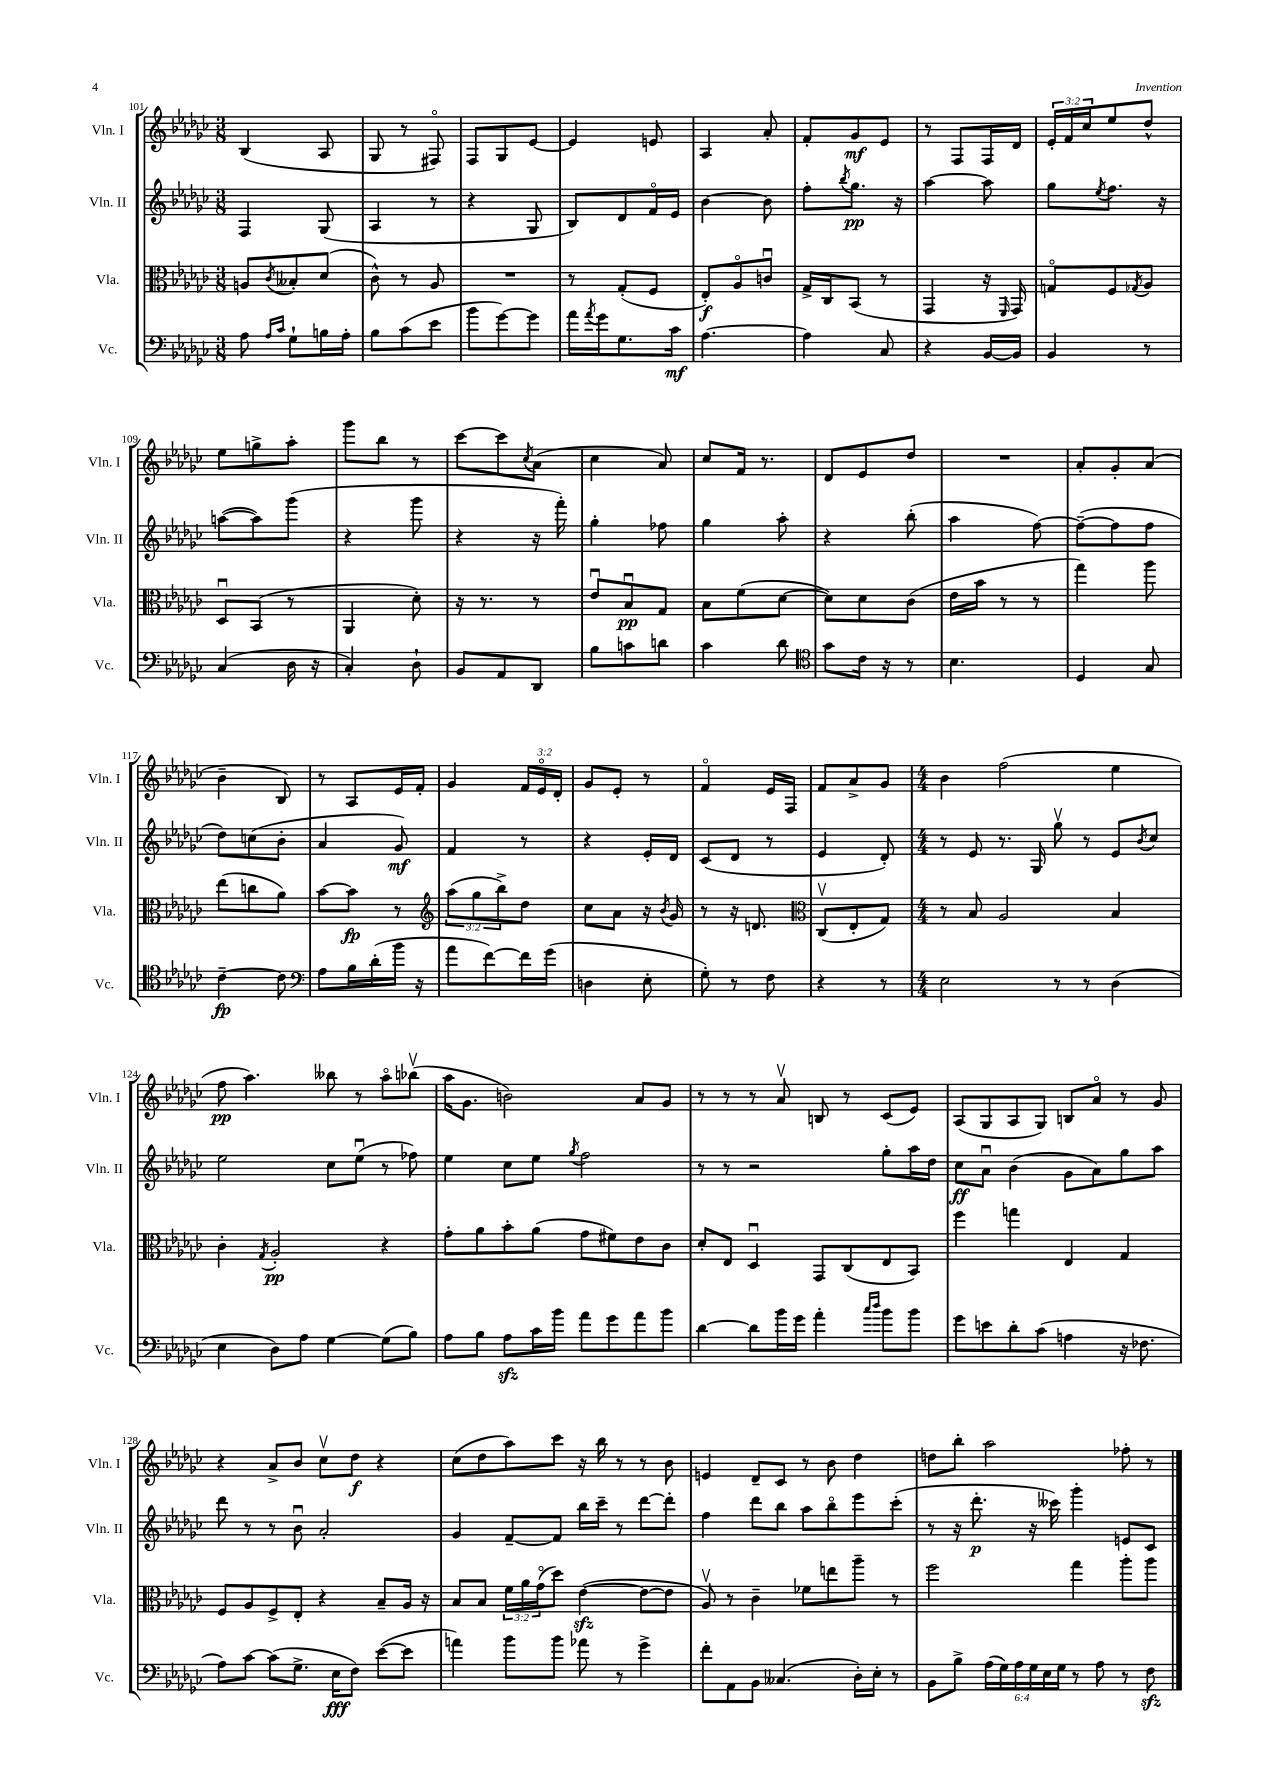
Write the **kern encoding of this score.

**kern	**kern	**kern	**kern
*staff4	*staff3	*staff2	*staff1
*clefF4	*clefC3	*clefG2	*clefG2
*k[b-e-a-d-g-c-]	*k[b-e-a-d-g-c-]	*k[b-e-a-d-g-c-]	*k[b-e-a-d-g-c-]
*M3/8	*M3/8	*M3/8	*M3/8
8A-	8A	4F	(4B-
16qqA-	.	.	.
16qqc-	8qc-	.	.
8G-`	8B--'	.	.
16B	(8d-	(8G-	8A-
16A-'	.	.	.
=	=	=	=
8B-	8c-^^)	4A-	8G-
(8c-	8r	.	8r
8e-	8A-	8r	8F#o)
=	=	=	=
8b-	4.r	4r	8F
[8g-)	.	.	8G-
8g-]	.	8G-	[8e-
=	=	=	=
16a-	8r	8B-)	4e-]
8qa-	.	.	.
16g-	.	.	.
8.G-	(8G-'	8d-	.
.	8F	16fo	8e
16c-	.	16e-	.
=	=	=	=
[4.A-	8E-')	[4b-	4A-
.	8A-o	.	.
.	8cu	8b-]	8a-'
=	=	=	=
4A-]	16G-^	8ff'	8f'
.	16C-	.	.
.	.	8qbb-	.
.	(8BB-	8.gg-	8g-
8C-	8r	.	8e-
.	.	16r	.
=	=	=	=
4r	4GG-	[4aa-	8r
.	.	.	8F
[16BB-	16r	8aa-]	16F
.	16qqFF	.	.
16BB-]	16GG-)	.	16d-
=	=	=	=
4BB-	8Go	8gg-	24e-'
.	.	.	24f
.	.	.	24cc-
.	.	8qee-	.
.	8F	8.ff	8ee-
.	8qG-	.	.
8r	8A-	.	8dd-^^
.	.	16r	.
=	=	=	=
(4C-	8D-u	([8aa	8ee-
.	(8BB-	8aa])	8gg^
16D-	8r	(8ggg-	8aa-'
16r	.	.	.
=	=	=	=
4C-')	4AA-	4r	8ggg-
.	.	.	8bb-
8D-`	8d-')	8ggg-	8r
=	=	=	=
8BB-	16r	4r	[8ccc-
.	8.r	.	.
8AA-	.	.	8ccc-]
.	.	.	8qcc-
8DD-	8r	16r	(8a-
.	.	16fff')	.
=	=	=	=
8B-	8e-u	4gg-'	4cc-
8c	8B-u	.	.
8d	8G-	8ff-	8a-)
=	=	=	=
4c-	8B-	4gg-	8cc-
.	(8f	.	16f
.	.	.	8.r
8d-	[8d-	8aa-'	.
=	=	=	=
*clefC4	*	*	*
8g-	8d-])	4r	8d-
16c-	8d-	.	8e-
16r	.	.	.
8r	(8c-	(8bb-'	8dd-
=	=	=	=
4.B-	16e-	4aa-	4.r
.	16b-	.	.
.	8r	.	.
.	8r	[8ff)	.
=	=	=	=
4D-	4gg-)	(8ff~_	8a-'
.	.	8ff]	8g-'
8G-	8aa-	8ff	(8a-
=	=	=	=
[4c-~	(8ee-	8dd-)	4b-~
.	8cc	(8cc	.
8c-]	8a-)	8b-'	8B-)
=	=	=	=
*clefF4	*	*	*
8A-	[8b-	4a-	8r
16B-	8b-]	.	8A-
(16d-'	.	.	.
16b-	8r	8g-)	16e-
16r	.	.	16f'
=	=	=	=
*	*clefG2	*	*
8a-	(12aa-	4f	4g-
.	12gg-	.	.
[8f)	.	.	.
.	12bb-^)	.	.
16f]	8dd-	8r	24f
.	.	.	24e-o
(16g-	.	.	.
.	.	.	24d-'
=	=	=	=
4D	8cc-	4r	8g-
.	8a-	.	8e-'
8E-'	16r	16e-'	8r
.	8qb-	.	.
.	16g-	16d-	.
=	=	=	=
8G-')	8r	(8c-	4fo
8r	16r	8d-	.
.	8.d	.	.
8F	.	8r	16e-
.	.	.	16F
=	=	=	=
*	*clefC3	*	*
4r	(8C-v	4e-	8f
.	8E-'	.	8a-^
8r	8G-)	8d-')	8g-
=	=	=	=
*M4/4	*M4/4	*M4/4	*M4/4
2E-	8r	8r	4b-
.	8B-	8e-	.
.	2A-	8.r	(2ff
.	.	16G-	.
8r	.	8gg-v	.
8r	.	8r	.
(4D-	4B-	8e-	4ee-
.	.	8qb-	.
.	.	8cc-	.
=	=	=	=
4E-	4c-'	2ee-	8ff
.	.	.	4.aa-)
.	8qG-	.	.
8D-)	2A-'	.	.
8A-	.	.	.
[4G-	.	8cc-	8bb--
.	.	(8ee-u	8r
(8G-]	4r	8r	8aa-o
8B-)	.	8ff-)	(8bb-v
=	=	=	=
8A-	8g-'	4ee-	16aa-
.	.	.	8.g-
8B-	8a-	.	.
8A-	8b-'	8cc-	2b)
16c-	(8a-	8ee-	.
16b-	.	.	.
.	.	8qgg-	.
8a-	8g-	2ff	.
8g-	8f#)	.	.
8a-	8e-	.	8a-
8b-	8c-	.	8g-
=	=	=	=
[4d-	8d-'	8r	8r
.	8E-	8r	8r
8d-]	4D-u	2r	8r
16b-	.	.	8a-v
16g-	.	.	.
4a-'	8GG-	.	8B
.	(8C-	.	8r
16qqcc-	.	.	.
16qqdd-	.	.	.
8b-	8E-	8gg-'	(8c-
8b-	8BB-)	16aa-	8e-)
.	.	16dd-	.
=	=	=	=
8g-	4ff	8cc-	(8A-
8e	.	8a-u	8G-
8d-'	4gg	(4b-	8A-
(8c-	.	.	8G-)
4A	4E-	8g-	8B
.	.	8a-)	8a-o
16r	4G-	8gg-	8r
8.F-	.	.	.
.	.	8aa-	8g-
=	=	=	=
8A-)	8F	8ddd-	4r
[8c-	8A-	8r	.
(8c-]	8F^	8r	8a-^
8.G-^	8E-'	8b-u	8b-
.	4r	2a-'	8cc-v
16E-	.	.	.
8F)	.	.	8dd-
([8e-	8B-~	.	4r
8e-]	16A-	.	.
.	16r	.	.
=	=	=	=
4a)	8B-	4g-	(8cc-
.	8B-	.	8dd-
8b-	24f	[8f~	8aa-)
.	24a-	.	.
.	(24g-o	.	.
8b-	8dd-)	8f]	8ccc-
8a-	([4e-	16bb-	16r
.	.	16ccc-~	16bb-
8r	.	8r	8r
4g-^	8e-_	[8ddd-	8r
.	8e-]	8ddd-']	8b-
=	=	=	=
8f'	8A-v)	4ff	4e
8AA-	8r	.	.
8BB-	4c-~	8ddd-	8d-~
(4.C--	.	8bb-	8c-
.	8f-	8aa-	8r
.	8ee	8bb-o	8b-
16D-')	8aa-~	8eee-	4dd-
16E-'	.	.	.
8r	8r	(8ccc-'	.
=	=	=	=
8BB-	2ff	8r	8dd
8B-^	.	16r	8bb-'
.	.	8.ddd-'	.
(24A-	.	.	2aa-
24G-)	.	.	.
24A-	.	.	.
24G-	.	16r	.
24E-	.	.	.
.	.	16ccc--)	.
24G-	.	.	.
8r	4gg-	4ggg-'	.
8A-	.	.	.
8r	8aa-'	8e	8ff-'
8F	8aa-	8c-	8r
==	==	==	==
*-	*-	*-	*-
